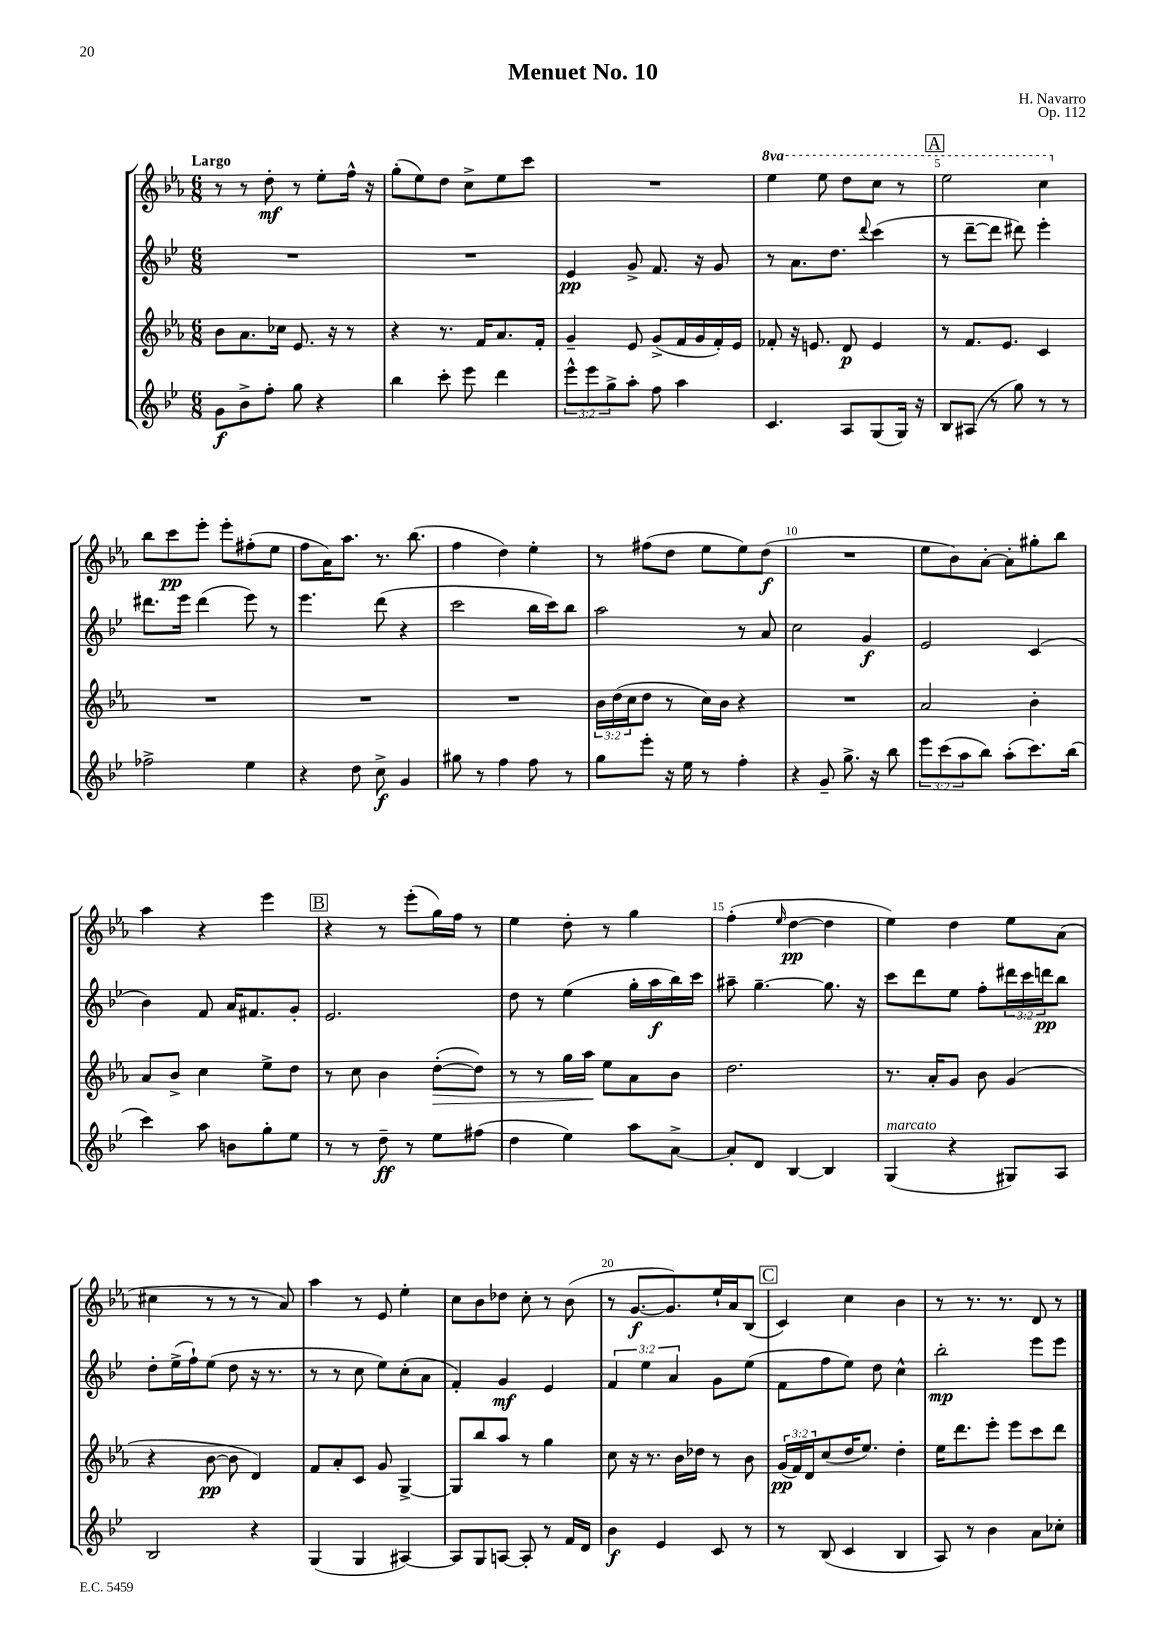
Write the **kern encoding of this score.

**kern	**kern	**kern	**kern
*staff4	*staff3	*staff2	*staff1
*clefG2	*clefG2	*clefG2	*clefG2
*k[b-e-]	*k[b-e-a-]	*k[b-e-]	*k[b-e-a-]
*M6/8	*M6/8	*M6/8	*M6/8
8g	8b-	2.r	8r
8b-^	8.a-	.	8r
8ff'	.	.	8dd'
.	16cc-	.	.
8gg	8.e-	.	8r
4r	.	.	8ee-'
.	16r	.	.
.	8r	.	16ff^^
.	.	.	16r
=	=	=	=
4bb-	4r	2.r	(8gg'
.	.	.	8ee-)
8ccc'	8.r	.	8dd
8eee-	.	.	8cc^
.	16f	.	.
4ddd	8.a-	.	8ee-
.	.	.	8ccc
.	16f'	.	.
=	=	=	=
12eee-^^	4g~	4e-	2.r
12eee-	.	.	.
12gg^	.	.	.
8aa'	8e-	8g^	.
8ff	(8g^	8.f	.
4aa	16f	.	.
.	16g	16r	.
.	16f')	8g	.
.	16e-	.	.
=	=	=	=
4.c	8f-'	8r	4eee-
.	16r	8.a	.
.	8.e	.	.
.	.	.	8eee-
.	.	8.dd	.
8A	8d	.	8ddd
.	.	8qqddd	.
(8G	4e	(4ccc	8ccc
16G)	.	.	8r
16r	.	.	.
=	=	=	=
8B-	8r	8r	2eee-
(8A#	8.f	[8ddd~	.
8r	.	8ddd]	.
.	8.e-	.	.
8gg)	.	8ddd#)	.
8r	4c	4eee-'	4ccc
8r	.	.	.
=	=	=	=
2ff-^	2.r	8.ddd#	8bb-
.	.	.	8ccc
.	.	16eee-	.
.	.	(4ddd#	8eee-'
.	.	.	8eee-'
4ee-	.	8eee-)	(8ff#'
.	.	8r	8ee-
=	=	=	=
4r	2.r	4.eee-	8ff
.	.	.	16a-)
.	.	.	8.aa-
8dd	.	.	.
8cc^	.	(8ddd	8.r
4g	.	4r	.
.	.	.	(8.bb-
=	=	=	=
8gg#	2.r	2ccc	4ff
8r	.	.	.
4ff	.	.	4dd)
8ff	.	16bb-	4ee-'
.	.	16ccc)	.
8r	.	8bb-	.
=	=	=	=
8gg	24b-	2aa	8r
.	(24dd	.	.
.	24cc	.	.
8eee-'	8dd	.	(8ff#
16r	8r	.	8dd
16ee-	.	.	.
8r	16cc)	.	8ee-
.	16b-	.	.
4ff'	4r	8r	8ee-)
.	.	8a	(8dd
=	=	=	=
4r	2.r	2cc	2.r
8g~	.	.	.
8.gg^	.	.	.
.	.	4g	.
16r	.	.	.
8bb-	.	.	.
=	=	=	=
12eee-	2a-	2e-	8ee-
(12ccc	.	.	.
.	.	.	8b-)
12aa	.	.	.
8bb-)	.	.	[8a-'
(8aa'	.	.	8a-']
8.ccc)	4b-'	(4c	8gg#'
.	.	.	8bb-
(16bb-	.	.	.
=	=	=	=
4ccc)	8a-	4b-)	4aa-
.	8b-^	.	.
8aa	4cc	8f	4r
8b	.	16a	.
.	.	8.f#	.
8gg'	8ee-^	.	4eee-
8ee-	8dd	8g'	.
=	=	=	=
8r	8r	2.e-	4r
8r	8cc	.	.
8dd~	4b-	.	8r
8r	.	.	(8eee-'
8ee-	([8dd'	.	16gg)
.	.	.	16ff
(8ff#	8dd])	.	8r
=	=	=	=
4dd	8r	8dd	4ee-
.	8r	8r	.
4ee-)	16gg	(4ee-	8dd'
.	16aa-	.	.
.	8ee-	.	8r
8aa	8a-	16gg'	4gg
.	.	16aa	.
[8a^	8b-	16bb-)	.
.	.	16ccc	.
=	=	=	=
8a']	2.dd	8aa#~	(4ff'
8d	.	[4.gg~	.
.	.	.	16qqee-
[4B-	.	.	[4dd
4B-]	.	8.gg]	4dd]
.	.	16r	.
=	=	=	=
(4G	8.r	8ccc	4ee-)
.	.	8ddd	.
.	16a-'	.	.
4r	8g	8ee-	4dd
.	8b-	8ff'	.
8G#)	(4g	24ddd#	8ee-
.	.	24ccc	.
.	.	24ddd	.
8A	.	8bb-	(8a-
=	=	=	=
2B-	4r	8dd'	4cc#
.	.	(16ee-^	.
.	.	16ff`)	.
.	[8b-	(8ee-	8r
.	8b-]	8dd	8r
4r	4d)	16r	8r
.	.	8.r	.
.	.	.	8a-)
=	=	=	=
(4G	8f	8r	4aa-
.	8a-'	8r	.
4G	8c	8cc	8r
.	8g	8ee-)	8e-
[4A#)	[4G^	(8cc'	4ee-'
.	.	8a	.
=	=	=	=
8A#]	8G]	4f')	8cc
8G	8bb-	.	8b-
[8A	8aa-	4g	8dd-
8A']	8r	.	8cc'
8r	4gg	4e-	8r
16f	.	.	(8b-
16d	.	.	.
=	=	=	=
4b-	8cc	6f	8r
.	16r	.	[8.g
.	.	6ee-	.
.	8.r	.	.
4e-	.	.	.
.	.	.	8.g])
.	.	6a	.
.	16b-	.	.
.	16dd-	.	.
8c	8r	8g	16ee-`
.	.	.	16a-
8r	8b-	(8ee-	(8B-
=	=	=	=
8r	(24g	8f	4c)
.	24f)	.	.
.	24d	.	.
(8B-	(8cc	8ff	.
4c	16dd	8ee-)	4cc
.	8.ee-)	.	.
.	.	8dd	.
4B-	4dd'	4cc^^	4b-
=	=	=	=
8A)	16ee-	2bb-'	8r
.	8.ddd	.	.
8r	.	.	8.r
4b-	8eee-'	.	.
.	.	.	8.r
.	8eee-	.	.
8a	8ccc	8eee-	8d
8cc-'	8ddd	8eee-	8r
==	==	==	==
*-	*-	*-	*-
